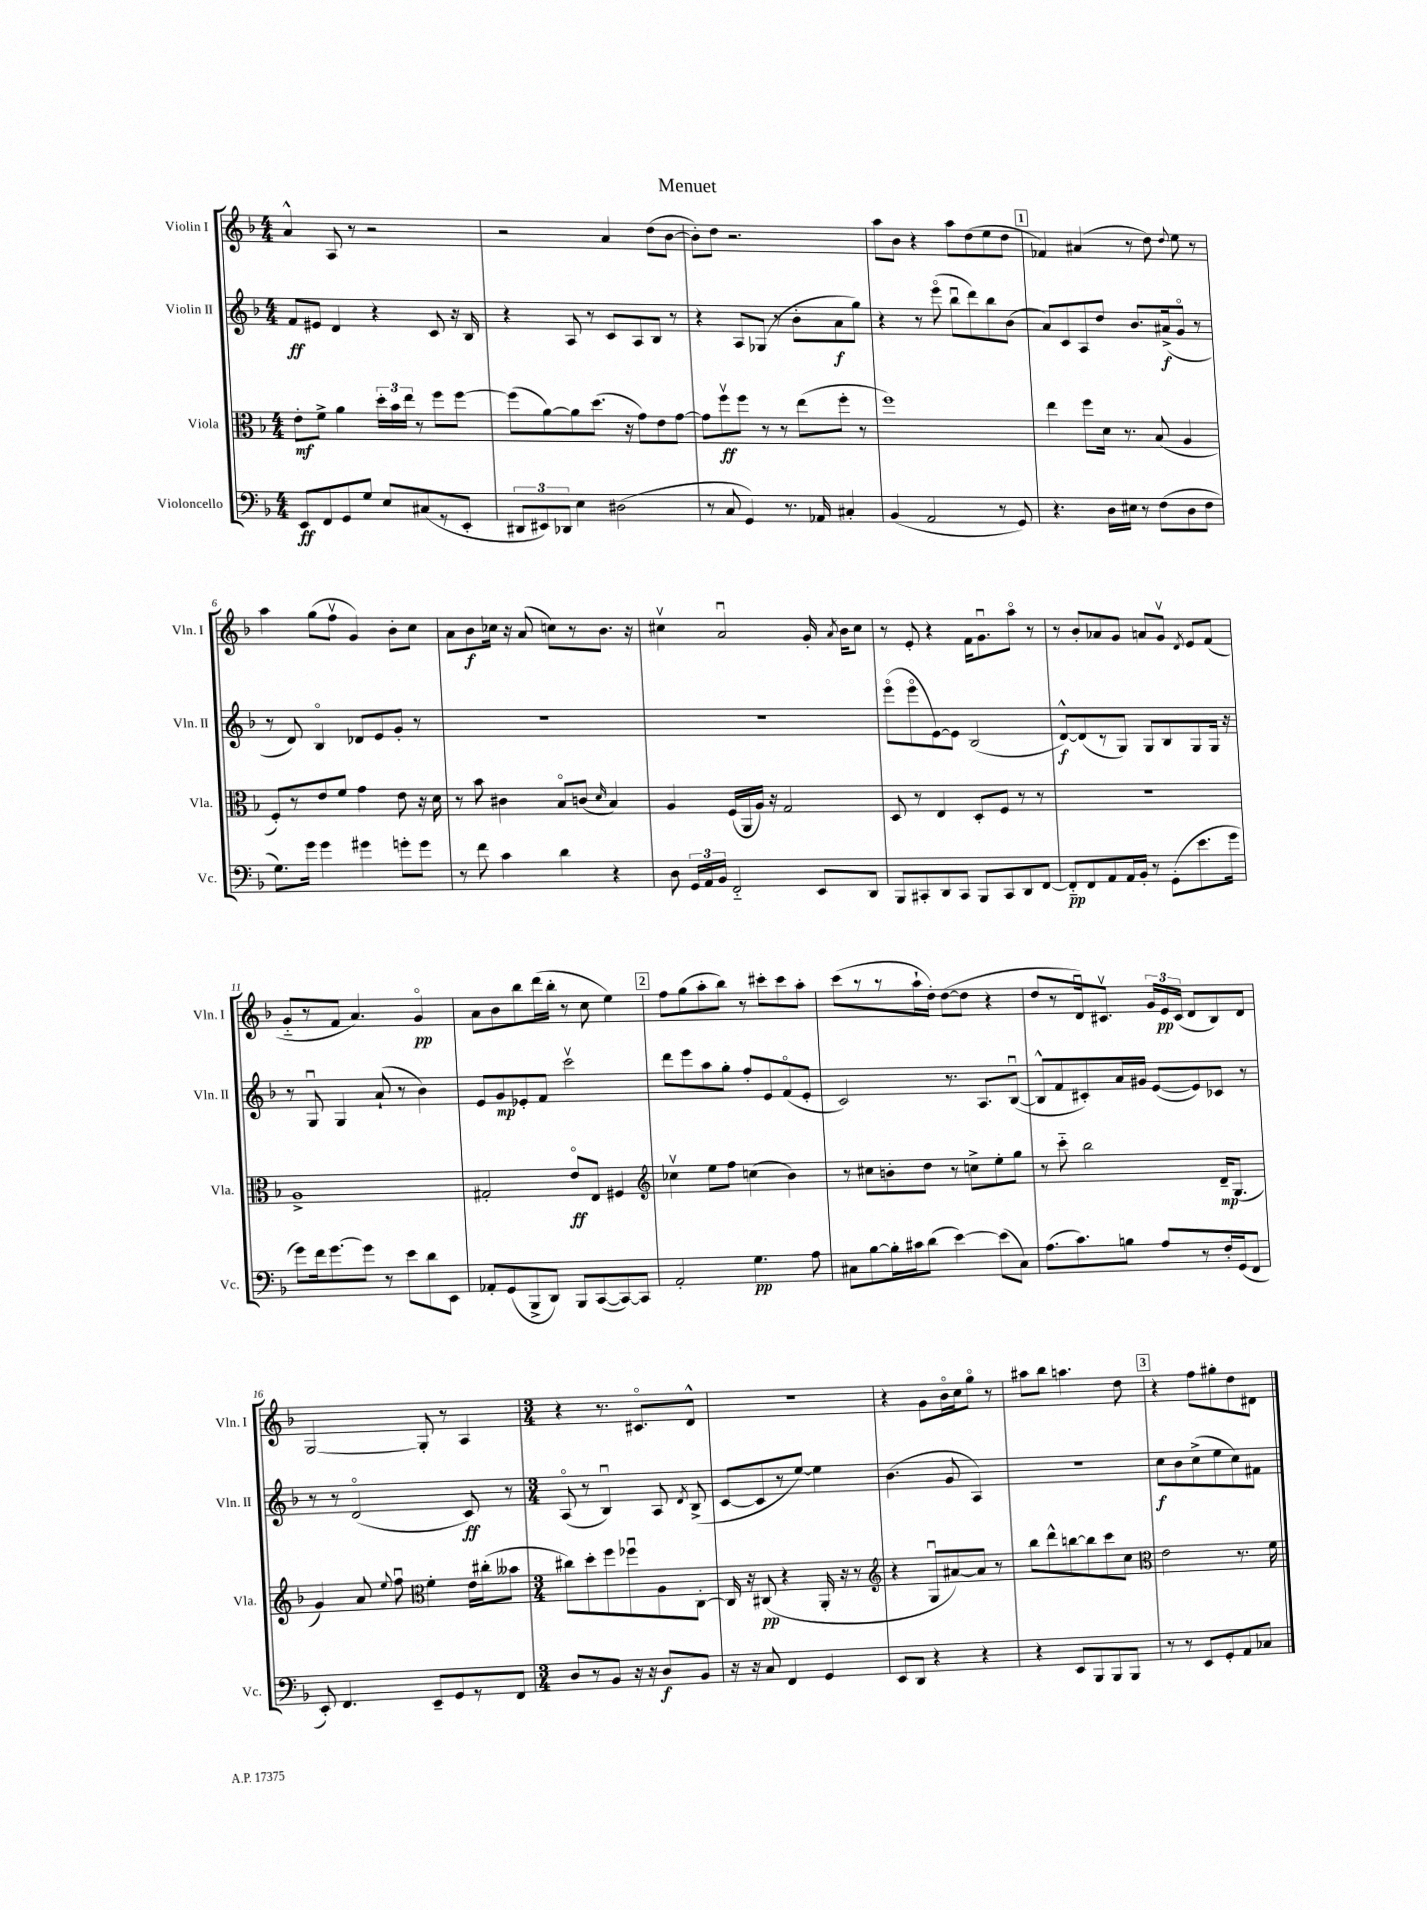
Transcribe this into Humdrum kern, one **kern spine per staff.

**kern	**kern	**kern	**kern
*staff4	*staff3	*staff2	*staff1
*clefF4	*clefC3	*clefG2	*clefG2
*k[b-]	*k[b-]	*k[b-]	*k[b-]
*M4/4	*M4/4	*M4/4	*M4/4
8EE	8e'	8f	4a^^
8FF	8f^	8e#	.
8GG	4a	4d	8A
8G	.	.	8r
8E	24dd'	4r	2r
.	24b-	.	.
.	24ee	.	.
(8C#	8r	.	.
8r	8ff	8c	.
8EE'	[8ff	16r	.
.	.	16B-	.
=	=	=	=
12DD#	(8ff]	4r	2r
12EE#)	.	.	.
.	[8a)	.	.
12DD-	.	.	.
4E	8a]	8A	.
.	(8.dd	8r	.
(2D#	.	8c	4a
.	16r	.	.
.	8g)	8A	.
.	8e	8B-	(8dd
.	[8g	8r	[8b-
=	=	=	=
8r	8g]	4r	8b-'])
8C	8ffv	.	8dd
4GG)	8ff	8A	2.r
.	8r	(8G-	.
8.r	8r	8r	.
.	(8ee	8b-'	.
16AA-	.	.	.
4C#'	8ff'	8a	.
.	8r	8gg)	.
=	=	=	=
(4BB-	1ff)	4r	8aa
.	.	.	8b-
2AA	.	8r	4r
.	.	(8eeeo	.
.	.	8bb-u	8aa
.	.	8ddd)	(8dd
8r	.	8bb-	8ee
8GG)	.	(8b-	8dd
=	=	=	=
4.r	4ee	8a)	4f-)
.	.	8c	.
.	8ff	8A	(4a#
16D	16d	8dd	.
16E#	8.r	.	.
8r	.	8.b-	8r
(8F	(8B-	.	8dd)
.	.	(16a#^	.
.	.	.	8qqdd
8D	4A	8go	8ee
8F	.	8r	8r
=	=	=	=
8.G)	8F')	8r	4aa
.	8r	8d)	.
16g	.	.	.
4g	8e	4B-o	(8gg
.	8f	.	8ffv
4g#	4g	8d-	4g)
.	.	8e	.
8g'	8e	8g'	8b-'
8g	16r	8r	8cc
.	16d	.	.
=	=	=	=
8r	8r	1r	8a
8f	8b-	.	8b-
4c	4c#	.	16cc-
.	.	.	16r
.	.	.	(8a
4d	8B-o	.	8cc)
.	(8c	.	8r
.	16qqd	.	.
4r	4B-)	.	8.b-
.	.	.	16r
=	=	=	=
8D	4A	1r	4cc#v
24GG	.	.	.
24AA	.	.	.
24BB-	.	.	.
2FF'~	(16F	.	2au
.	16AA	.	.
.	16A)	.	.
.	16r	.	.
.	2G	.	.
8EE	.	.	16g'
.	.	.	8qa
.	.	.	16b-
8DD	.	.	8cc#
=	=	=	=
8BBB-	8D	(8eeeo	8r
8CC#'	8r	8eeeo	8e'
8DD	4E	[8e)	4r
8CC#	.	8e]	.
8BBB-	8D'	(2B-	16f
.	.	.	8.gu
8CC#	8F	.	.
8DD	8r	.	8aao
[8FF	8r	.	8r
=	=	=	=
8FF'~]	1r	[8d^^)	8r
8FF	.	(8d]	8b-'
8AA	.	8r	8a-
16AA	.	8G)	8g
16BB-'	.	.	.
8r	.	8G	8a
(8GG'	.	8B-	8gv
.	.	.	8qd
8.e	.	8G	8e
.	.	16G	(8f
16g	.	16r	.
=	=	=	=
8g)	1A^	8r	8g'~
16f	.	8Gu	8r
[8.g	.	.	.
.	.	4G	8f
8g]	.	.	4.a)
8r	.	(8a`	.
8e	.	8r	.
8d	.	4b-)	4go
8EE	.	.	.
=	=	=	=
8AA-'	2G#'	8e	8a
(8GG	.	8g	8b-
8BBB-^	.	8e-'	8bb-
8DD)	.	8f	(16ddd
.	.	.	16bb-'
8BBB-	8eo	2cccv	8r
([8CC	8E	.	8cc
8CC_)	4F#	.	4ee)
8CC]	.	.	.
=	=	=	=
*	*clefG2	*	*
2AA'	4cc-v	8ddd	8ff
.	.	8eee	(8gg
.	8ee	8aa	8aa'
.	8ff	8gg'	8bb-)
4.G	(4cc	8ff'	8r
.	.	8e	8ccc#'
.	4b-)	(8fo	8ccc#
8A	.	8e'	8aa'
=	=	=	=
8C#	8r	2c)	(8ccc
[8B-	8cc#	.	8r
16B-']	8b'	.	8r
16c#	.	.	.
(8d	8dd	.	16aa`
.	.	.	16dd')
[4e)	8r	8.r	([8dd
.	8cc^	.	8dd]
.	.	8.A	.
(8e]	8ee'	.	4r
8C#)	8gg	([8B-u	.
=	=	=	=
(8.A	8r	8B-^^]	8dd
.	8ccc'~	8f	8r
8.c)	.	.	.
.	2bb-	8c#')	16du)
.	.	.	8.c#v
8B	.	16a	.
.	.	16g#	.
8A	.	([8e	24g
.	.	.	24e
.	.	.	(24c#
8r	.	8e])	8d
16F'	16d~	8c-	8B-)
(16GG	(8.G	.	.
8FF	.	8r	8d
=	=	=	=
8EE')	4g)	8r	[2G
4.FF	.	8r	.
.	8a	(2do	.
.	8qqee	.	.
.	8ffu	.	.
*	*clefC3	*	*
8EE~	4f'	.	8G']
8GG	.	.	8r
8r	16e	8c)	4A
.	(16cc#'	.	.
8FF	8b--	8r	.
=	=	=	=
*M3/4	*M3/4	*M3/4	*M3/4
8D	8cc#)	(8Ao	4r
8r	8dd'	8r	.
8BB-	8ff	4B-u)	8.r
16r	8ff-u	.	.
16r	.	.	8.c#o
8D	8A	8A	.
.	.	8qd	.
8BB-	[8C'	(8B-^	8d^^
=	=	=	=
16r	16C]	[8c	2.r
16r	16r	.	.
8C	(8C#	8c]	.
4FF	4r	8r	.
.	.	[8ee)	.
4GG	16AA'	4ee]	.
.	16r	.	.
.	8r	.	.
=	=	=	=
*	*clefG2	*	*
8EE	4r	(4.b-	4r
8DD	.	.	.
4r	8Gu	.	8g
.	[8a#)	8g	16b-o
.	.	.	16cc
4r	8a#]	4A)	8ggo
.	8r	.	8r
=	=	=	=
4r	8bb-	2.r	8aa#
.	8ddd^^	.	8bb-
8EE	[8bb	.	4.aa
8BBB-	8bb]	.	.
8BBB-	8ccc	.	.
8BBB-	8cc	.	8dd
=	=	=	=
*	*clefC3	*	*
8r	2e	8cc	4r
8r	.	8b-	.
8EE	.	(8cc^	8ff
8GG'	.	8ee	8gg#'
8AA	8.r	8cc)	8dd
8C-	.	8f#	8d#
.	16f	.	.
==	==	==	==
*-	*-	*-	*-
